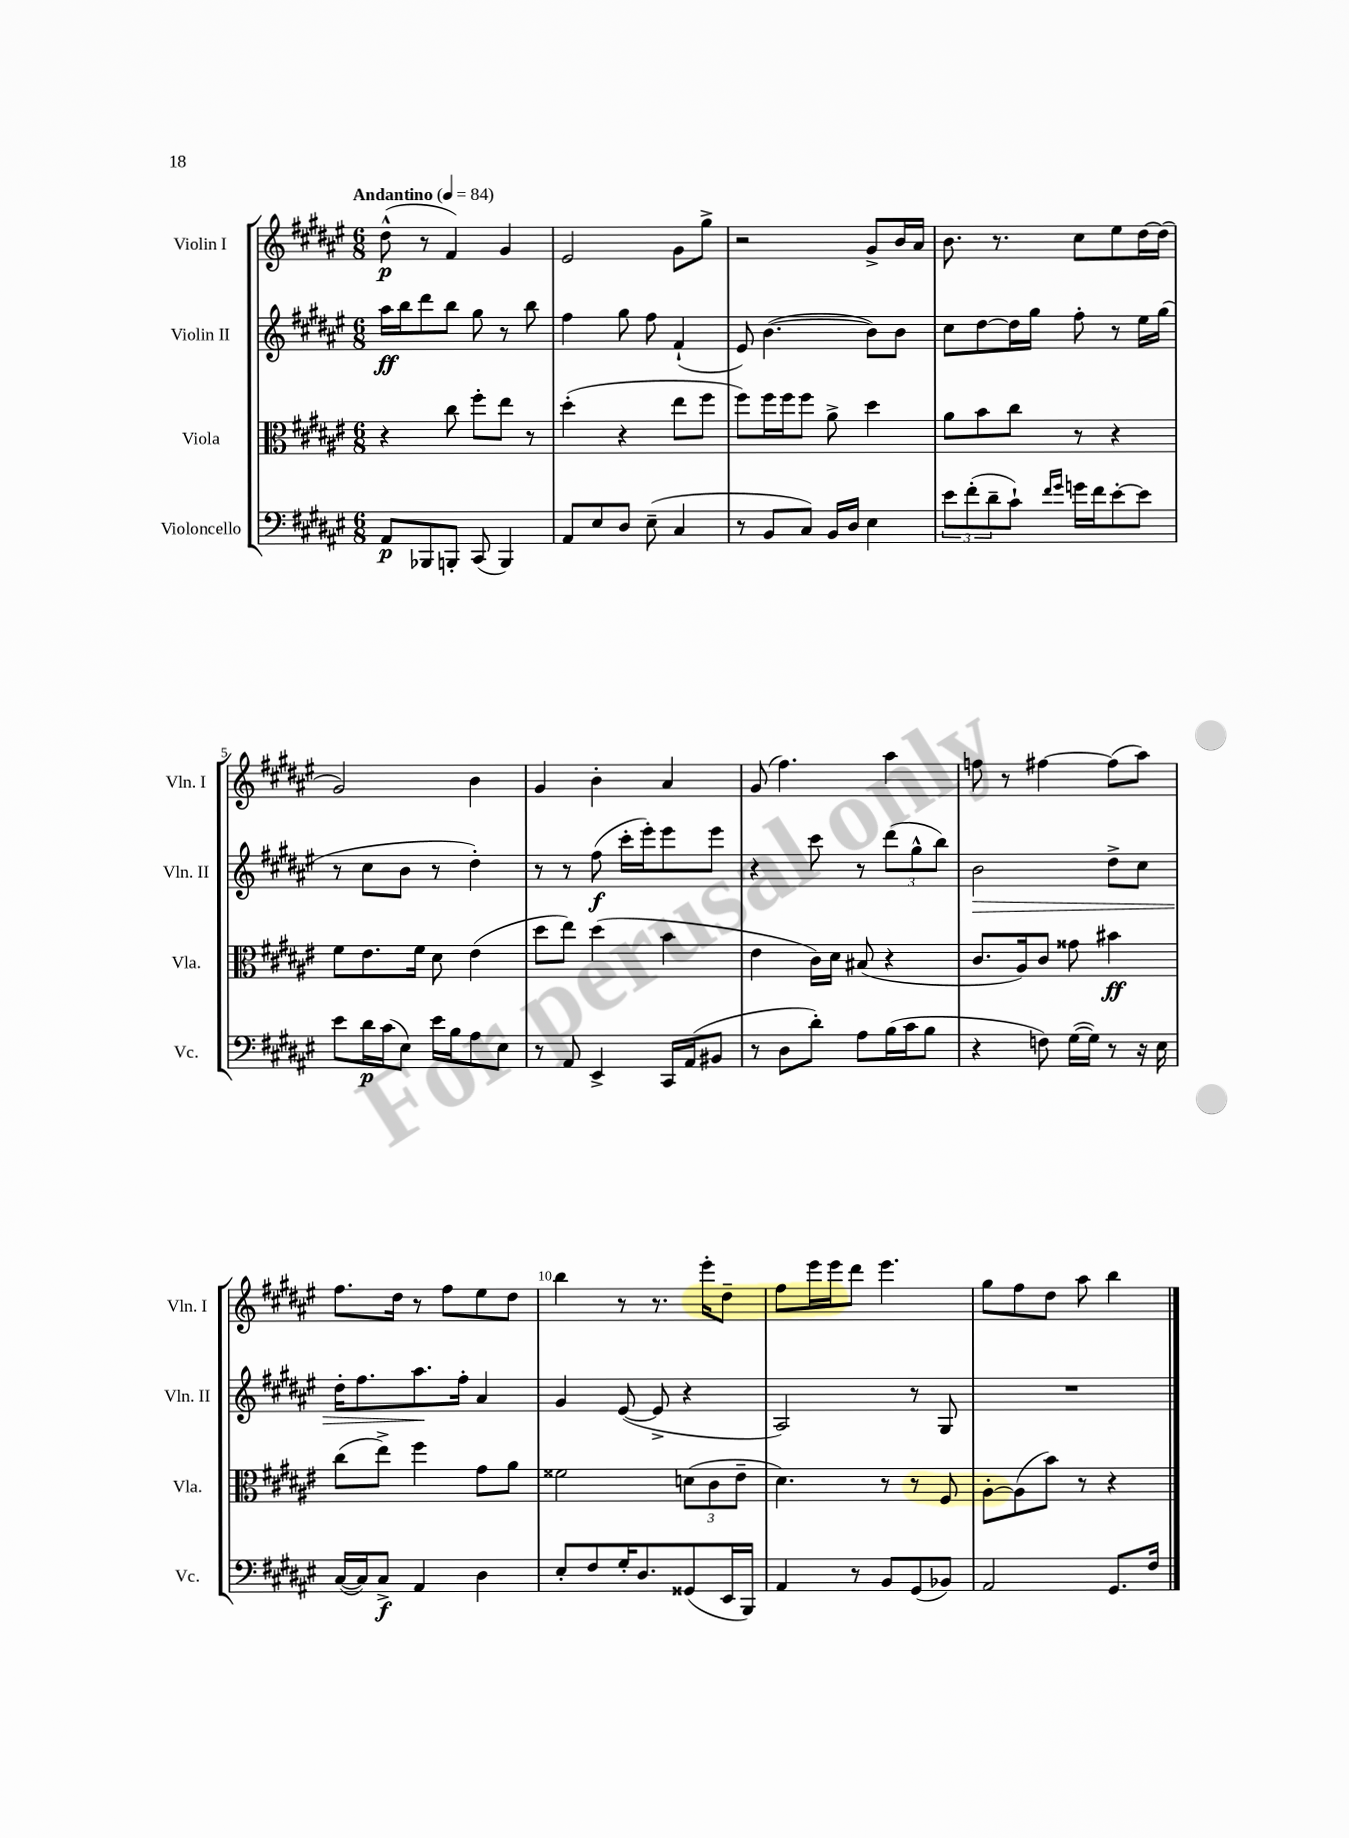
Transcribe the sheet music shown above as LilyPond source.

<<
\new StaffGroup <<
\new Staff = "s0" \with { instrumentName = "Violin I" shortInstrumentName = "Vln. I" } {
    \clef treble \key fis \major \numericTimeSignature \time 6/8 \tempo "Andantino" 4 = 84
    dis''8-^\p( r8 fis'4) gis'4 |
    eis'2 gis'8 gis''8-> |
    r2 gis'8-> b'16 ais'16 |
    b'8. r8. cis''8 eis''8 dis''16~ dis''16( |
    gis'2) b'4 |
    gis'4 b'4-. ais'4 |
    gis'8( fis''4.) ais''4 |
    f''8 r8 fis''4~ fis''8( ais''8) |
    fis''8. dis''16 r8 fis''8 eis''8 dis''8 |
    b''4 r8 r8. eis'''16-. dis''8-- |
    fis''8 eis'''16 eis'''16 dis'''8 eis'''4. |
    gis''8 fis''8 dis''8 ais''8 b''4 \bar "|." |
}
\new Staff = "s1" \with { instrumentName = "Violin II" shortInstrumentName = "Vln. II" } {
    \clef treble \key fis \major \numericTimeSignature \time 6/8
    ais''16\ff b''16 dis'''8 b''8 gis''8 r8 b''8 |
    fis''4 gis''8 fis''8 fis'4-!( |
    eis'8) b'4.~( b'8) b'8 |
    cis''8 dis''8~ dis''16 gis''16 fis''8-. r8 eis''16 gis''16( |
    r8 cis''8 b'8 r8 dis''4-.) |
    r8 r8 fis''8\f( cis'''16-. eis'''16-.) eis'''8 eis'''8 |
    r4 cis'''8 r8 \tuplet 3/2 { dis'''8( gis''8-^ b''8) } |
    b'2\> dis''8-> cis''8 |
    dis''16-. fis''8. ais''8.\! fis''16-. ais'4 |
    gis'4 eis'8~( eis'8-> r4 |
    ais2) r8 gis8 |
    R2. \bar "|." |
}
\new Staff = "s2" \with { instrumentName = "Viola" shortInstrumentName = "Vla." } {
    \clef alto \key fis \major \numericTimeSignature \time 6/8
    r4 cis''8 fis''8-. eis''8 r8 |
    dis''4-.( r4 eis''8 fis''8 |
    fis''8) fis''16 fis''16 fis''8 ais'8-> dis''4 |
    ais'8 b'8 cis''8 r8 r4 |
    fis'8 eis'8. fis'16 dis'8 eis'4( |
    dis''8 eis''8) dis''4( b'4 |
    eis'4 cis'16) dis'16 bis8( r4 |
    cis'8. ais16) cis'8 gisis'8 bis'4\ff |
    cis''8( eis''8->) fis''4 gis'8 ais'8 |
    fisis'2 \tuplet 3/2 { d'8( cis'8 eis'8-- } |
    dis'4.) r8 r8 fis8 |
    ais8~-. ais8( b'8) r8 r4 \bar "|." |
}
\new Staff = "s3" \with { instrumentName = "Violoncello" shortInstrumentName = "Vc." } {
    \clef bass \key fis \major \numericTimeSignature \time 6/8
    ais,8\p bes,,8 b,,8-. cis,8( b,,4) |
    ais,8 eis8 dis8 eis8--( cis4 |
    r8 b,8 cis8) b,16 dis16 eis4 |
    \tuplet 3/2 { eis'8 fis'8-.( dis'8-- } cis'8-!) \grace { fis'16 gis'16 } g'16 fis'16 eis'8~-. eis'8 |
    eis'8 dis'16\p cis'16( eis8) eis'16 b16 ais8 eis8 |
    r8 ais,8 eis,4-> cis,16 ais,16( bis,8 |
    r8 dis8 dis'8-.) ais8 b16( cis'16 b8 |
    r4 f8) gis16~( gis16) r8 r16 eis16 |
    cis16~( cis16) cis8->\f ais,4 dis4 |
    eis8-. fis8 gis16-. dis8. gisis,8( eis,16 b,,16) |
    ais,4 r8 b,8 gis,8( bes,8) |
    ais,2 gis,8. fis16 \bar "|." |
}
>>
>>
\layout { \context { \Score \override BarNumber.break-visibility = ##(#f #t #t) barNumberVisibility = #(every-nth-bar-number-visible 5) } }
